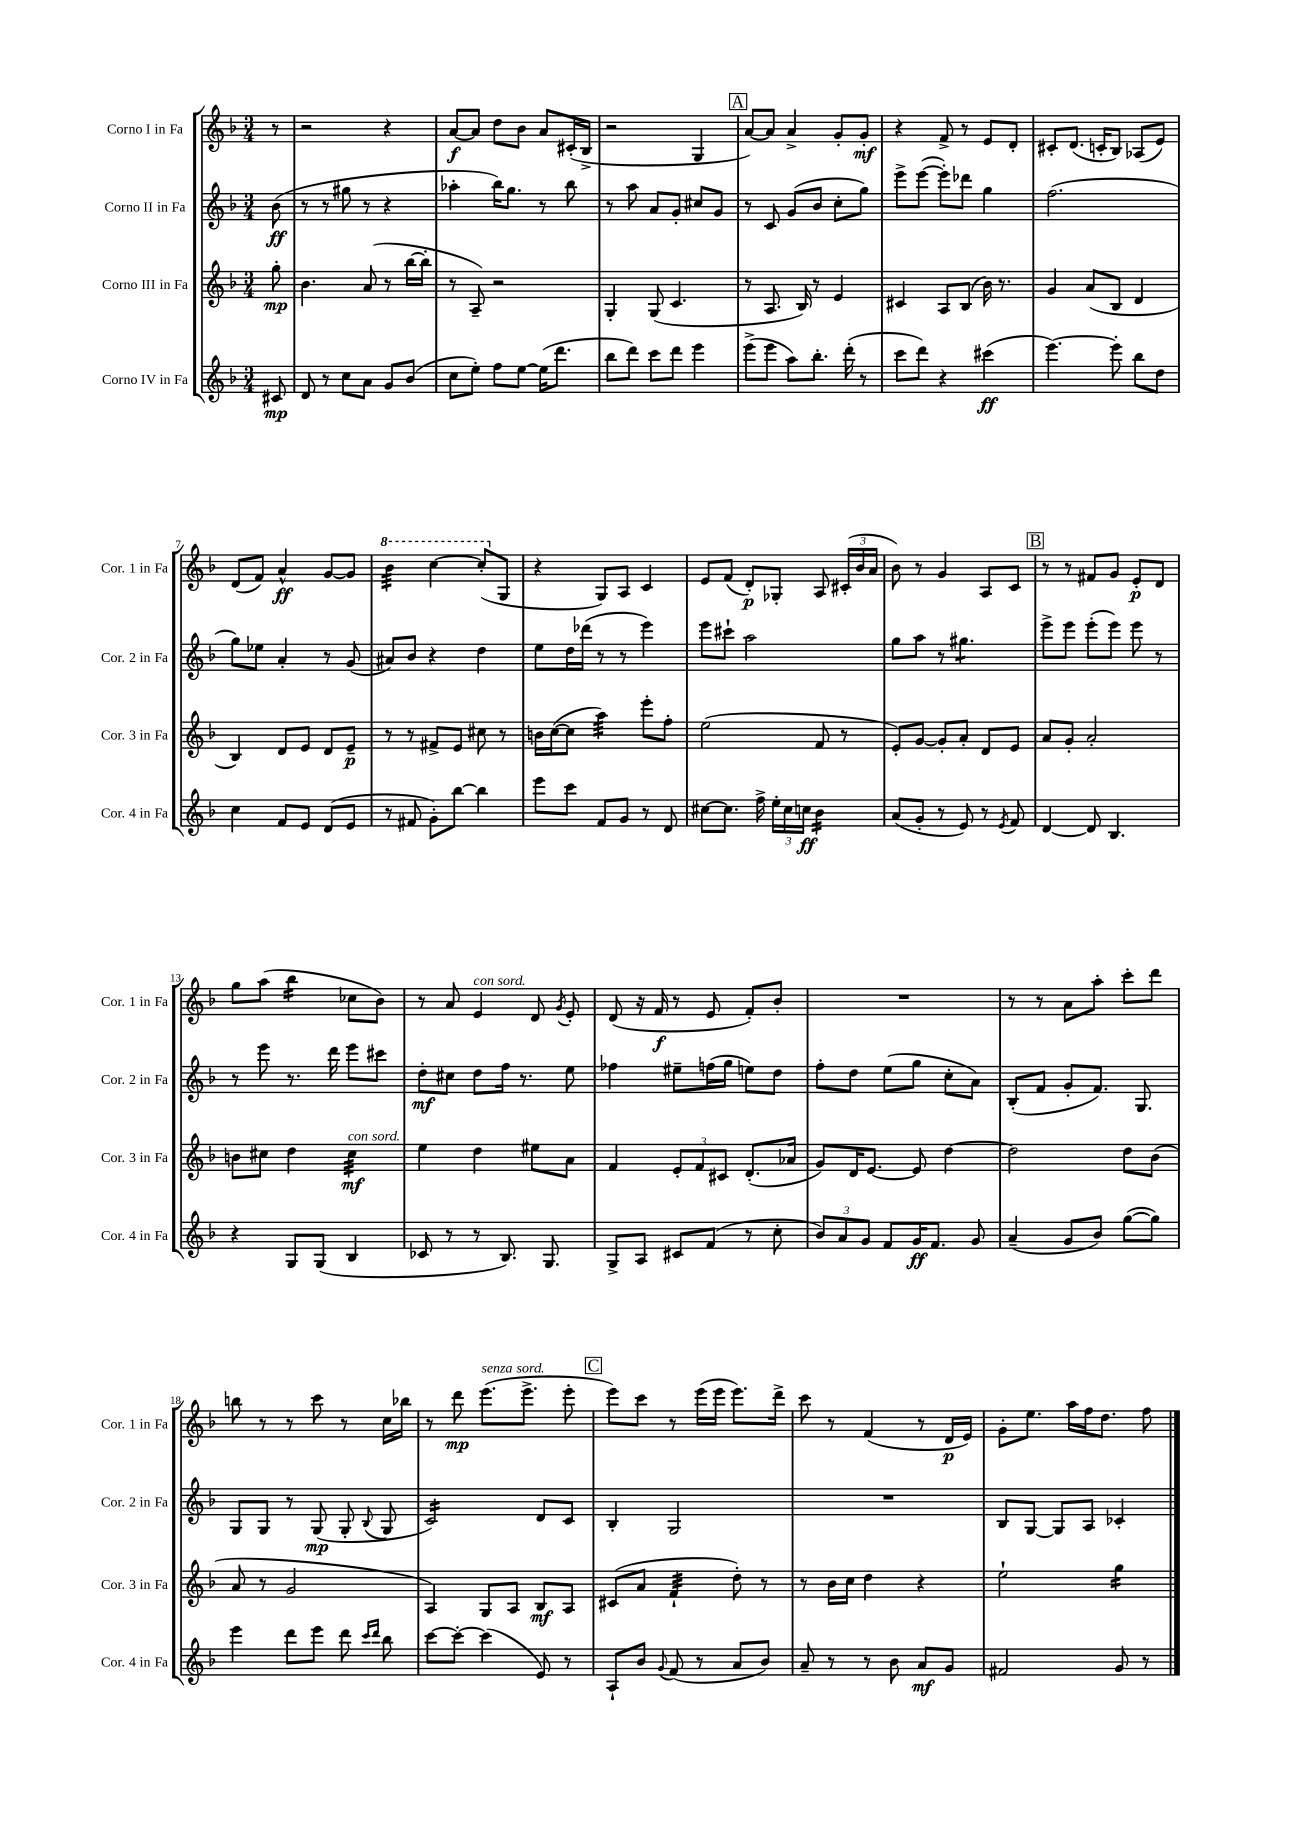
<<
\new StaffGroup <<
\new Staff = "s0" \with { instrumentName = "Corno I in Fa" shortInstrumentName = "Cor. 1 in Fa" } {
    \clef treble \key f \major \numericTimeSignature \time 3/4 \partial 8
    \autoBeamOff r8 |
    r2 r4 |
    a'8[~\f a'8] d''8[ bes'8] a'8[ cis'16-.( bes16]-> |
    r2 g4 |
    \mark \markup { \box "A" } a'8[~) a'8] a'4-> g'8[-. g'8]-.\mf |
    r4 f'8-> r8 e'8[ d'8]-. |
    cis'8[-. d'8.]( c'16[-. bes8]) aes8[( e'8]) |
    d'8[( f'8]) a'4-^\ff g'8[~ g'8] |
    \ottava #1 bes''4:32 c'''4~ c'''8[-.( \ottava #0 g8] |
    r4 g8[) a8] c'4 |
    e'8[ f'8]( d'8[-.\p) ges8]-. a8 \tuplet 3/2 { cis'16[-.( bes'16 a'16] } |
    bes'8) r8 g'4 a8[ c'8] |
    \mark \markup { \box "B" } r8 r8 fis'8[ g'8] e'8[-.\p d'8] |
    g''8[ a''8]( bes''4:16 ces''8[ bes'8]) |
    r8 a'8 e'4^\markup { \italic "con sord." } d'8 \acciaccatura { g'8 } e'8-. |
    d'8( r16 f'16\f r8 e'8 f'8[-.) bes'8]-. |
    R2. |
    r8 r8 a'8[ a''8]-. c'''8[-. d'''8] |
    b''8 r8 r8 c'''8 r8 c''16[ bes''16] |
    r8 d'''8\mp e'''8.[^\markup { \italic "senza sord." }( e'''8.]-> e'''8-. |
    \mark \markup { \box "C" } e'''8[) c'''8] r8 e'''16[( e'''16] e'''8.[) d'''16]-> |
    c'''8 r8 f'4( r8 d'16[\p e'16]) |
    g'8[-. e''8.] a''16[ f''16 d''8.] f''8 \bar "|." |
}
\new Staff = "s1" \with { instrumentName = "Corno II in Fa" shortInstrumentName = "Cor. 2 in Fa" } {
    \clef treble \key f \major \numericTimeSignature \time 3/4 \partial 8
    \autoBeamOff bes'8\ff( |
    r8 r8 gis''8 r8 r4 |
    aes''4-. bes''16[) g''8.] r8 bes''8 |
    r8 a''8 a'8[ g'8]-. cis''8[ g'8] |
    \mark \markup { \box "A" } r8 c'8 g'8[( bes'8] c''8[-. g''8]) |
    e'''8[-> e'''8]~( e'''8[-.) des'''8] g''4 |
    f''2.( |
    g''8[) ees''8] a'4-. r8 g'8( |
    ais'8[) bes'8] r4 d''4 |
    e''8[ d''16 des'''16]( r8 r8 e'''4) |
    e'''8[ cis'''8]-! a''2 |
    g''8[ a''8] r8 gis''4.:8 |
    \mark \markup { \box "B" } e'''8[-> e'''8] e'''8[-.( e'''8]) e'''8 r8 |
    r8 e'''8 r8. d'''16 e'''8[ cis'''8] |
    d''8[-.\mf cis''8] d''8[ f''16] r8. e''8 |
    fes''4 eis''8[-- f''16( g''16] e''8[) d''8] |
    f''8[-. d''8] e''8[( g''8] c''8[-. a'8]) |
    bes8[-.( f'8] g'8[-. f'8.]) g8. |
    g8[ g8] r8 g8\mp( g8-. \appoggiatura { bes8 } g8 |
    c'2:16) d'8[ c'8] |
    \mark \markup { \box "C" } bes4-. g2 |
    R2. |
    bes8[ g8]~ g8[ a8] ces'4-. \bar "|." |
}
\new Staff = "s2" \with { instrumentName = "Corno III in Fa" shortInstrumentName = "Cor. 3 in Fa" } {
    \clef treble \key f \major \numericTimeSignature \time 3/4 \partial 8
    \autoBeamOff g''8-.\mp |
    bes'4. a'8( r8 bes''16[~ bes''16]-. |
    r8 a8--) r2 |
    g4-. g8( c'4. |
    \mark \markup { \box "A" } r8 a8. bes16) r8 e'4 |
    cis'4 a8[ bes8]( bes'16) r8. |
    g'4 a'8[( bes8] d'4 |
    bes4) d'8[ e'8] d'8[ e'8]--\p |
    r8 r8 fis'8[-> e'8] cis''8 r8 |
    b'16[ c''16~( c''8] a''4:32) e'''8[-. f''8]-. |
    e''2( f'8 r8 |
    e'8[-.) g'8]~ g'8[-. a'8]-. d'8[ e'8] |
    \mark \markup { \box "B" } a'8[ g'8]-. a'2-. |
    b'8[ cis''8] d''4 cis''4:32\mf^\markup { \italic "con sord." } |
    e''4 d''4 eis''8[ a'8] |
    f'4 \tuplet 3/2 { e'8[-. f'8 cis'8] } d'8.[-.( aes'16] |
    g'8[) d'16 e'8.]~ e'8 d''4~ |
    d''2 d''8[ bes'8]( |
    a'8 r8 g'2 |
    a4) g8[ a8] bes8[\mf a8] |
    \mark \markup { \box "C" } cis'8[( a'8] f'4:32-! d''8-.) r8 |
    r8 bes'16[ c''16] d''4 r4 |
    e''2-! g''4:16 \bar "|." |
}
\new Staff = "s3" \with { instrumentName = "Corno IV in Fa" shortInstrumentName = "Cor. 4 in Fa" } {
    \clef treble \key f \major \numericTimeSignature \time 3/4 \partial 8
    \autoBeamOff cis'8\mp |
    d'8 r8 c''8[ a'8] g'8[ bes'8]( |
    c''8[ e''8]-.) f''8[ e''8]~ e''16[( d'''8.] |
    bes''8[ d'''8]) c'''8[ d'''8] e'''4 |
    \mark \markup { \box "A" } e'''8[->( e'''8] a''8[) bes''8.]-. d'''16-.( r8 |
    c'''8[ d'''8]) r4 cis'''4\ff( |
    e'''4.~) e'''8-. bes''8[ d''8] |
    c''4 f'8[ e'8] d'8[( e'8] |
    r8 fis'8 g'8[-.) bes''8]~ bes''4 |
    e'''8[ c'''8] f'8[ g'8] r8 d'8 |
    cis''8[~ cis''8.] f''16-> \tuplet 3/2 { e''16[-. cis''16 c''16]\ff } bes'4:16 |
    a'8[( g'8]-. r8 e'8) r8 \acciaccatura { e'8 } f'8 |
    \mark \markup { \box "B" } d'4~ d'8 bes4. |
    r4 g8[ g8]( bes4 |
    ces'8 r8 r8 bes8.) g8. |
    g8[-> a8] cis'8[ f'8]( r8 c''8-. |
    \tuplet 3/2 { bes'8[) a'8 g'8] } f'8[ g'16\ff f'8.] g'8 |
    a'4--( g'8[ bes'8]) g''8[~( g''8]) |
    e'''4 d'''8[ e'''8] d'''8 \grace { c'''16[ d'''16] } bes''8 |
    c'''8[~ c'''8]~-. c'''4( e'8) r8 |
    \mark \markup { \box "C" } a8[-! bes'8] \appoggiatura { g'8 } f'8( r8 a'8[ bes'8]) |
    a'8-- r8 r8 bes'8 a'8[\mf g'8] |
    fis'2 g'8 r8 \bar "|." |
}
>>
>>
